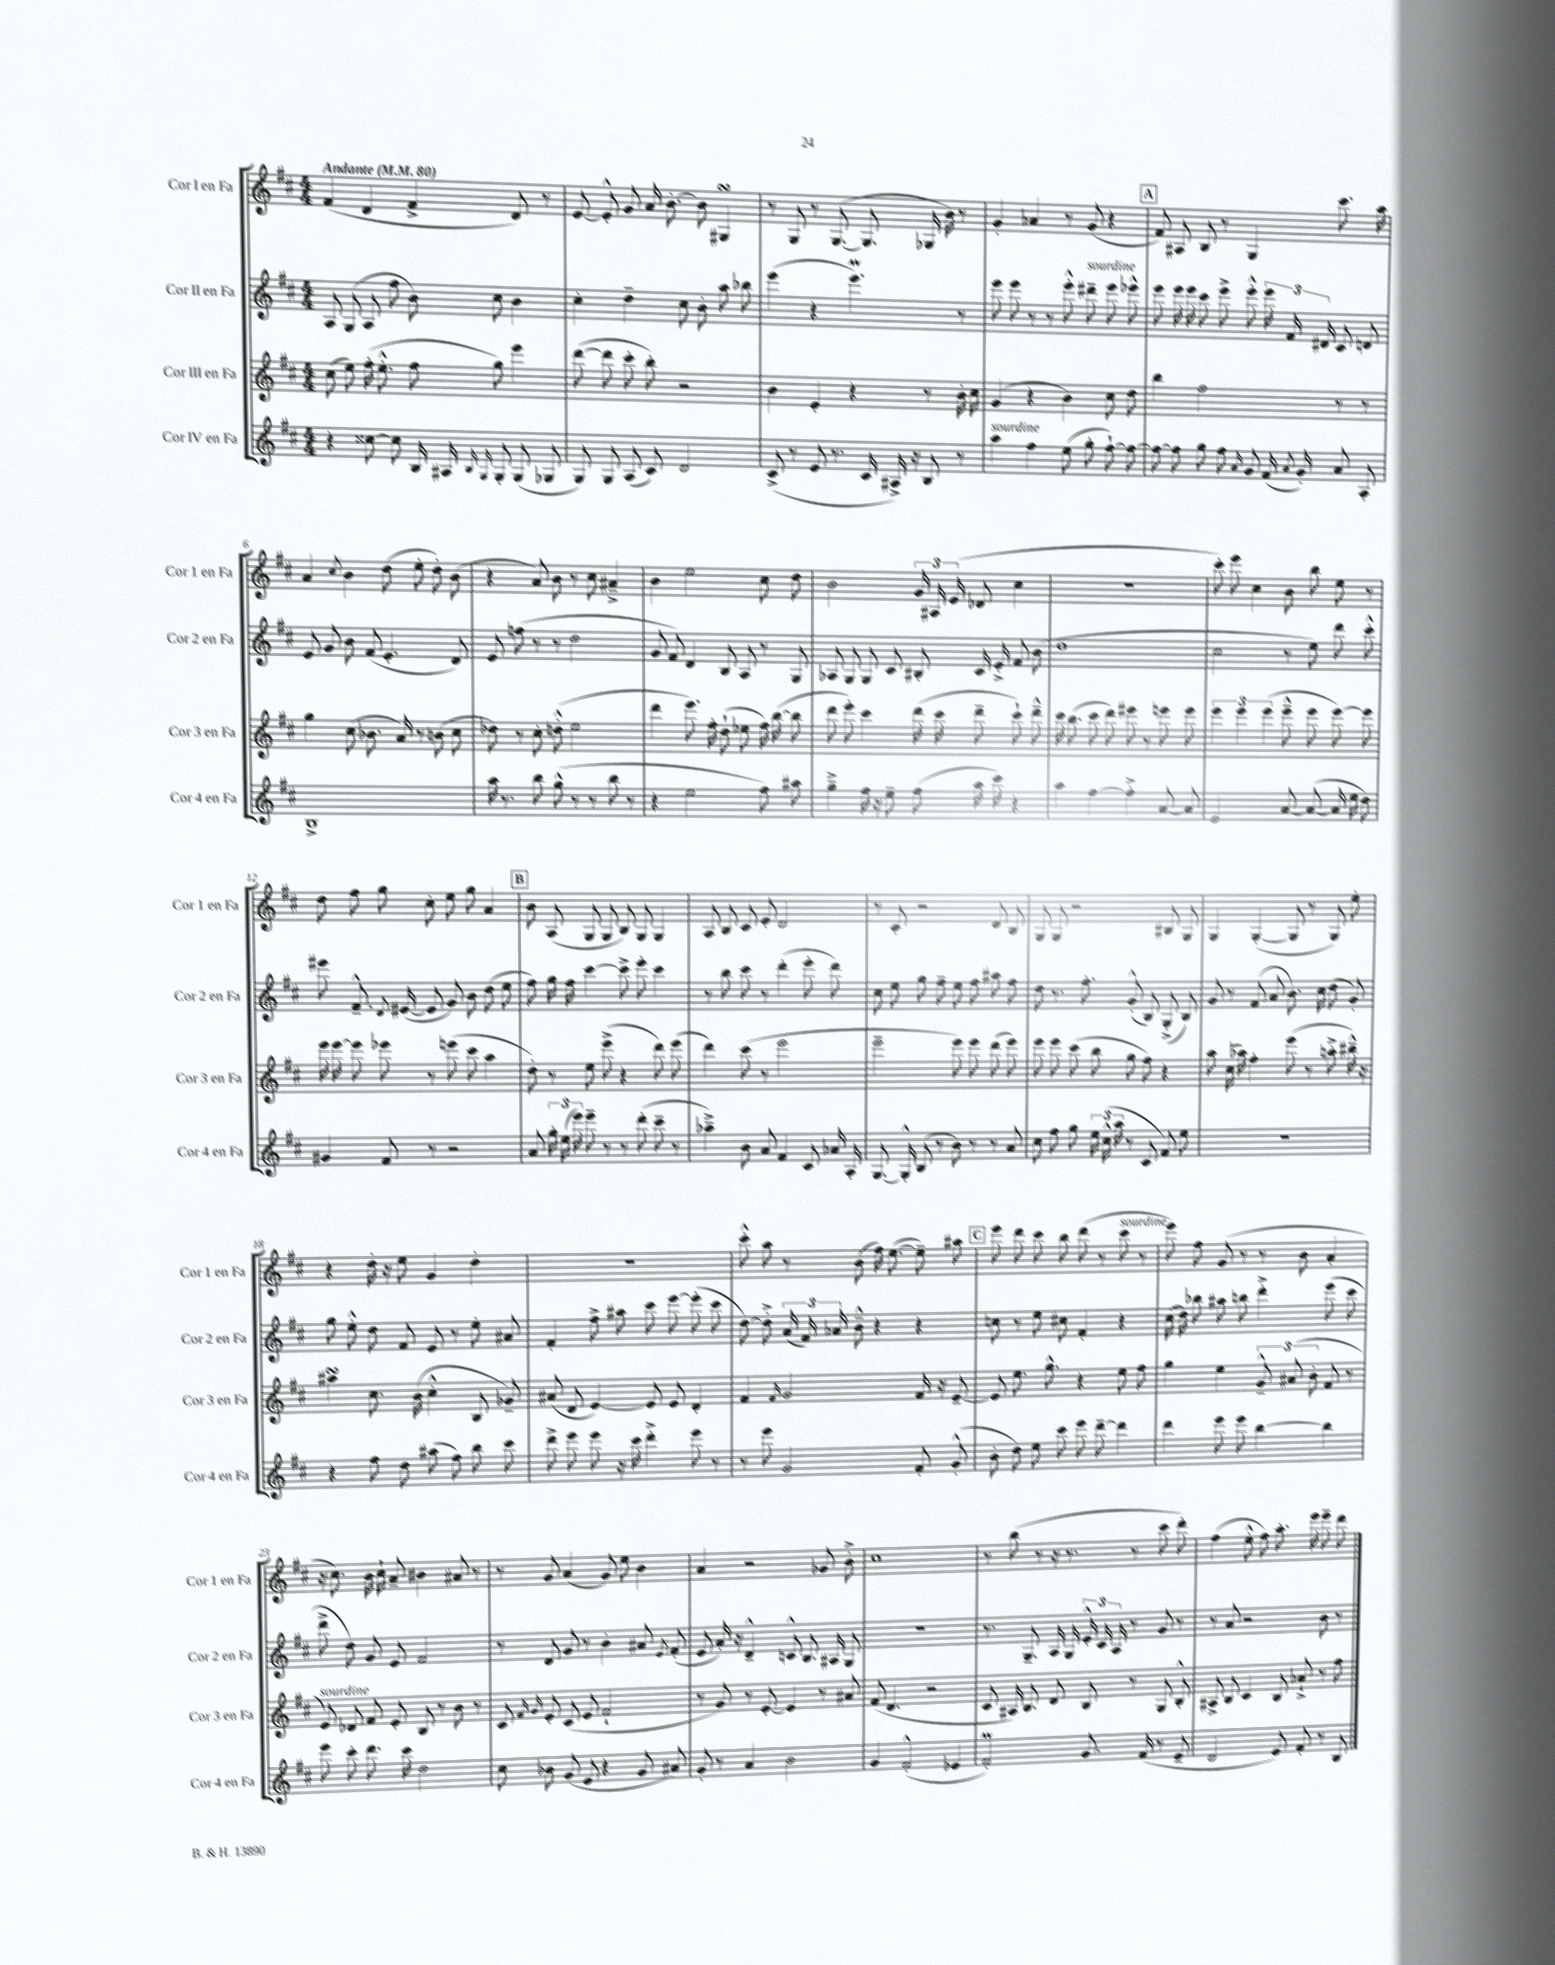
<<
\new StaffGroup <<
\new Staff = "s0" \with { instrumentName = "Cor I en Fa" shortInstrumentName = "Cor 1 en Fa" } {
    \clef treble \key d \major \numericTimeSignature \time 4/4 \tempo "Andante" 4 = 80
    \autoBeamOff fis'4( d'4 fis'4-> d'8) r8 |
    e'8~ e'8-.-^ g'8 a'16 b'8.~-. b'8 gis4\turn |
    r8 g8 r8 g8.~( g8. ges16 b'16) r8 |
    g'4-. aes'4 r8 g'8( r4 |
    \mark \markup { \box "A" } fis'8) ais8 b8 r8 g4 cis'''8. a''16 |
    a'4 \acciaccatura { cis''8 } b'4 d''8( e''8-. d''8-.) b'8( |
    r4 a'8) b'8 r8 cis''8 ais'4---> |
    b'4 e''2 cis''8 d''8 |
    b'2 \tuplet 3/2 { g'16 ais16 e'16( } des'8 cis''4 |
    R1 |
    cis'''8-.) e'''8 cis''4 b'8 b''8 e''8 r8 |
    d''8 fis''8 g''8 cis''8-. e''8 g''8 a'4 |
    \mark \markup { \box "B" } b'8 a8( g8 g8 b8) g8 g4 |
    a8 b8 cis'8 e'8-. d'2 |
    r8 cis'8-. r2 d'8 b8 |
    g8 g8 r2 bis8 g8 |
    g4 g4~-.( g8 r8 g8) e''8-. |
    r4 d''16-. r16 e''8 g'4 d''4-. |
    r1 |
    cis'''8-.-^ a''8 r8 b'8( fis''16) e''8.~( e''8--) ais''8 |
    \mark \markup { \box "C" } e'''8 d'''8 cis'''8 b''8 d'''8( r8 cis'''8^\markup { \italic "sourdine" } r8 |
    e'''8) fis''8 g'8( r8 r8 b'8 a'4-. |
    r16 cis''8.) b'16 cis''16-! a'8-- bis'4 ais'8 r8 |
    r8 g'8 a'4( g'8) e''8 b'4 |
    a'4 r2 ges'8 b'8-.-> |
    cis''1 |
    r8 b''8( r8 r16 r8. r8 cis'''8 d'''8-.) |
    fis''4( e''8-.-^ fis''8) a''8.-. e'''16 e'''8-- d'''8 \bar "|." |
}
\new Staff = "s1" \with { instrumentName = "Cor II en Fa" shortInstrumentName = "Cor 2 en Fa" } {
    \clef treble \key d \major \numericTimeSignature \time 4/4
    \autoBeamOff a8 g8( a8 fis''8 b'8) cis''8 b'4 |
    cis''4-. d''4-- cis''8 b'8-. a''8 bes''8 |
    e'''4( r4 e'''4.\prall) r8 |
    e'''8 e'''8 r8 r8 e'''8-.-^ dis'''8--^\markup { \italic "sourdine" } e'''8 ees'''8-^ |
    \mark \markup { \box "A" } e'''8 e'''16 e'''16 cis'''8 e'''8-> e'''8-.-^ \tuplet 3/2 { e'''16 fis'16 dis'16 } cis'8 d'8 |
    e'8 g'8 b'8 fis'8( e'4.-. d'8) |
    e'8 f''8( r8 r8 d''2 |
    g'8 fis'8) d'4 b8 a8 r8 g8 |
    aes8 g8 g8 cis'8 bis8-. cis'16 e'16-.-> fis'8 b'8( |
    d''1 |
    cis''2 r8 e''8) d'''8 cis'''8-.-^ |
    eis'''8 fis'8.---^ \appoggiatura { d'8 } eis'16~( eis'8 g'8) b'8 d''8( e''8 |
    \mark \markup { \box "B" } fis''8) g''16 fis''16 cis'''4~ cis'''8-> e'''8-. cis'''4 |
    r8 b''8 cis'''8 r8 d'''4-.( e'''8-. d'''8) |
    cis''8 e''8 g''8 fis''8-- e''8 fis''8 ais''8 fis''8 |
    d''8 r8. fis''8.-. g'8-.-^( b8) g8-.->( b8) |
    g'8 r8 fis'8( a'8 b'8.) cis''16 d''8( g'8-.) |
    g''8 e''8-.-^ d''8 fis'8 e'8 r8 e''8-. ais'8 |
    fis'4-. fis''8-> ais''8 cis'''8 e'''8~ e'''8-.( cis'''8 |
    d''8~) d''8-.-> \tuplet 3/2 { a'16( fis'16) aes'16 } b'8---^ r4 r4 |
    \mark \markup { \box "C" } c''8 r8 e''8 cis''8 fis'4-. r4 |
    cis''16( d''16) bes''8 ais''8 b''8 d'''4-.-> e'''8( cis'''8 |
    d'''8-> d''8) g'8 e'8 fis'2 |
    r8 d'8 g'8 r8 b'4-. ais'8 \acciaccatura { e'8 } fis'8-.( |
    e'8 a'16-.) r16 d'4---^ c'8-^ b8. ais16 g8 |
    R1 |
    r8. g8.-- a16 g16 \tuplet 3/2 { e'16-.-^ cis'16 a16 } r8 g'8 r8 |
    r8 a'8 r2 b'8 r8 \bar "|." |
}
\new Staff = "s2" \with { instrumentName = "Cor III en Fa" shortInstrumentName = "Cor 3 en Fa" } {
    \clef treble \key d \major \numericTimeSignature \time 4/4
    \autoBeamOff cis''8( e''8) fis''16-.( e''8.-.-^ fis''8 g''8) e'''4 |
    d'''8~( d'''8 cis'''8-. b''8-.) r2 |
    b'4 e'4-. r4 r8 b'16-. cis''16 |
    g'4( r4 b'4) cis''8 d''8 |
    \mark \markup { \box "A" } b''4 fis''2 r8 r8 |
    g''4 cis''8( bes'8. a'16) r8 b'8( cis''8 |
    des''8) r8 cis''8-. d''8-.-^( e''2 |
    d'''4 e'''8.) fis''16-. d''8-!( ees''8 fis''16) b''16~( b''8 |
    d'''8 e'''8-.) cis'''4 d'''16( cis'''16 d'''8-- cis'''8-!) d'''8---^ |
    cis'''16 b''8.( cis'''8 d'''8) eis'''8 r8 e'''8 e'''8 |
    \tuplet 3/2 { e'''4 e'''4 e'''4( } e'''8---^ e'''8 e'''8~) e'''8 |
    e'''16 e'''16~ e'''8 ees'''8 r8 e'''8( cis'''8 a''4 |
    \mark \markup { \box "B" } d''8-.) r8 e''8 e'''8->( r4 d'''8) e'''8( |
    d'''4) cis'''8( r8 e'''2 |
    e'''2-- e'''8) e'''8 d'''8( e'''8) |
    e'''8 e'''8 cis'''8( b''8 g''8 fis''8) r4 |
    a''8 cis''16( aes''16) fis''4-. e'''8( r8 a''8-.-> bis''16---^) r16 |
    ais''4\turn cis''8. b'16( cis''4-.-^ b8 ges'8--) |
    ais'8( d'8 e'4~) e'8 e'8 d'4-. |
    fis'4 \grace { fis'16 } g'2 fis'16 r16 e'8~-- |
    \mark \markup { \box "C" } e'8 e''8. g''8.-^ r4 e''8 fis''8 |
    g''4 e''4 \tuplet 3/2 { g'8---^ ais'8( b'8-. } fis'8 r8 |
    e'8^\markup { \italic "sourdine" }) des'8 fis'8 e'8-. b8 r8 b'8 r8 |
    cis'8 \grace { fis'16 g'16 } e'8-. cis'8( e'8 fis'2-! |
    r8 g'8) r8 e'8~-. e'4 r8 ais'8 |
    fis'8( d'4. r2 |
    cis'8 ais16) b8. d'8 b8 r8 g8 b8-.-^ |
    ais8-> b8 cis'4 b8 aes'8-!-> r8 fis''8 \bar "|." |
}
\new Staff = "s3" \with { instrumentName = "Cor IV en Fa" shortInstrumentName = "Cor 4 en Fa" } {
    \clef treble \key d \major \numericTimeSignature \time 4/4
    \autoBeamOff r4 cisis''8~ cisis''8 b16 ais16 \grace { b16 g16 } g8-. g8( ges8 |
    g8) g8 a8( cis'8) d'2 |
    cis'8->( r8 e'8 r8. cis'16 ais16->) r16 b8 r8 |
    a''4^\markup { \italic "sourdine" } fis''4 e''8( g''8-. fis''8~-!) fis''8~ |
    \mark \markup { \box "A" } fis''8~ fis''8 g''8 fis''8 \grace { a'16 } g'8 fis'16( \acciaccatura { a'8 } g'16-.) a'8 a8-. |
    b1-> |
    a''16 r8. b''8 g''8-^( r8 r8 b''8 r8 |
    r4 e''2 fis''8) ais''8 |
    g''4---> fis''16 r16 e''8-- fis''8( a''16 cis'''16) r4 |
    a''4 fis''4~ fis''4-.-> a'8~ a'8 |
    e'2 a'8~ a'8~( a'16 e''16 d''8) |
    gis'4 fis'8 r8 r2 |
    \mark \markup { \box "B" } a'8 \tuplet 3/2 { g''16-. e''16( e'''16) } e'''8-- r8 r8 d'''8-.( cis'''8-- r8 |
    aes''4--->) b'8 a'8 fis'4 cis'8 aes'16 a16-. |
    g8.~ g16-.-^ b8( r8 b'8) r8 r8 a'8 |
    cis''8 fis''8 g''8 \tuplet 3/2 { e''16 cis''16-^( a''16 } r8 cis'8 fis'8) e''8 |
    r1 |
    r4 fis''8 d''8 ais''8( fis''8) b''8 cis'''8 |
    d'''8-> e'''8 e'''8 r16 cis'''16 d'''4-.-> e'''8 r8 |
    r8 e'''8 g'2 fis'8-. g'8-.-^( |
    \mark \markup { \box "C" } b'8-. d''8) e''8 cis'''8 e'''8 d'''8~-- d'''4 |
    d'''4 e'''8 e'''8 b''4~ b''4 |
    e'''8 cis'''8-. d'''8. cis'''16 d''2 |
    cis''8 bes'8 g'8( e'8 r4 g'8 ais'8) |
    g'8-. r8 a'4 b'2 |
    g'4 fis'2-.-^( ees'4 |
    fis'2-.\prall) g'8. fis'16( r8 e'8-- |
    d'2 e'8) fis'8-. r8 b8 \bar "|." |
}
>>
>>
